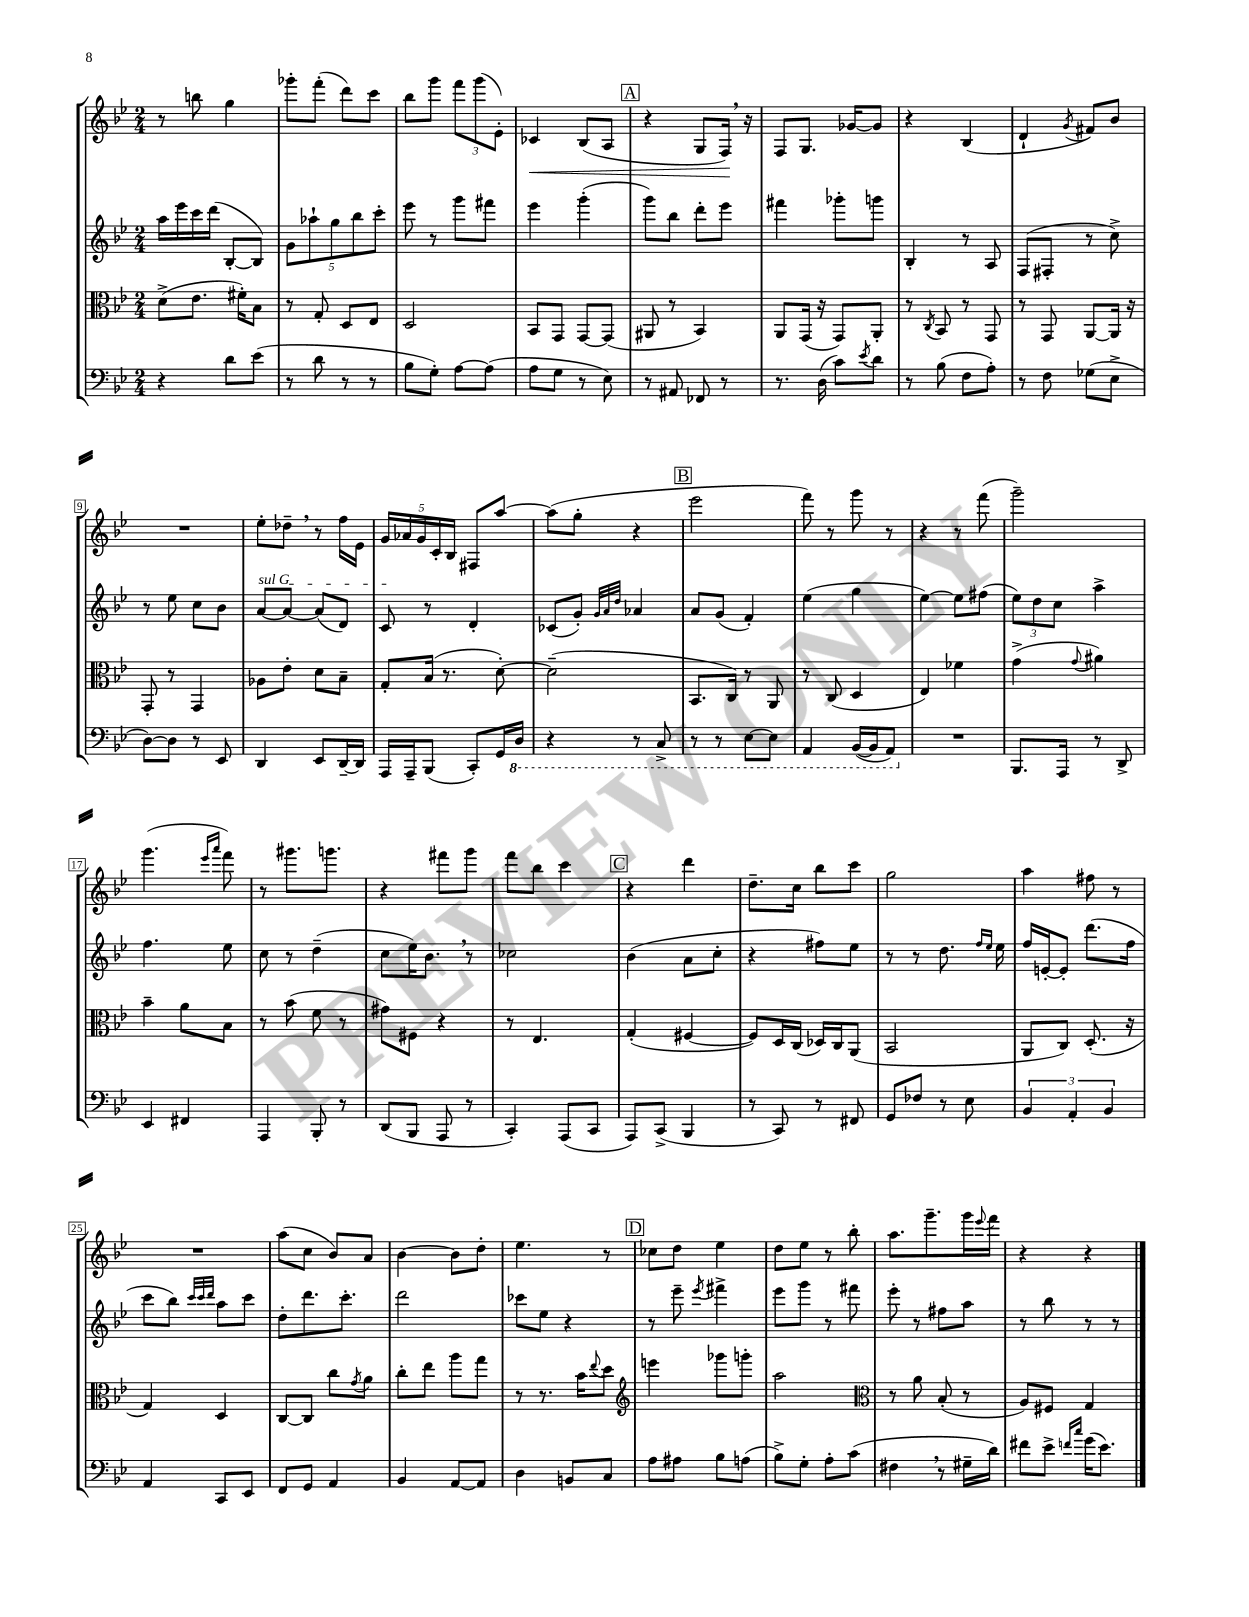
<<
\new StaffGroup <<
\new Staff = "s0" {
    \clef treble \key bes \major \numericTimeSignature \time 2/4
    r8 b''8 g''4 |
    ges'''8-. f'''8-.( d'''8) c'''8 |
    bes''8 g'''8 \tuplet 3/2 { f'''8 g'''8( ees'8-.) } |
    ces'4\< bes8( a8 |
    \mark \markup { \box "A" } r4 g8 f16\!) \breathe r16 |
    f8 g8. ges'16~ ges'8 |
    r4 bes4( |
    d'4-! \acciaccatura { g'8 } fis'8) bes'8 |
    R2 |
    ees''8-. des''8-- \breathe r8 f''16 ees'16 |
    \tuplet 5/4 { g'16 aes'16 g'16 c'16-. bes16 } fis8 a''8~ |
    a''8( g''8-. r4 |
    \mark \markup { \box "B" } ees'''2 |
    f'''8) r8 g'''8 r8 |
    r4 r8 f'''8( |
    g'''2--) |
    g'''4.( \grace { ees'''16 a'''16 } f'''8) |
    r8 gis'''8. g'''8. |
    r4 fis'''8 g'''8 |
    f'''8 bes''8 c'''4 |
    \mark \markup { \box "C" } r4 d'''4 |
    d''8.-- c''16 bes''8 c'''8 |
    g''2 |
    a''4 fis''8 r8 |
    R2 |
    a''8( c''8 bes'8) a'8 |
    bes'4~ bes'8 d''8-. |
    ees''4. r8 |
    \mark \markup { \box "D" } ces''8 d''8 ees''4 |
    d''8 ees''8 r8 bes''8-. |
    a''8. g'''8.-- g'''16 \appoggiatura { ees'''8 } f'''16 |
    r4 r4 \bar "|." |
}
\new Staff = "s1" {
    \clef treble \key bes \major \numericTimeSignature \time 2/4
    a''16 ees'''16 c'''16 d'''16( bes8~-. bes8) |
    \tuplet 5/4 { g'8 aes''8-! g''8 bes''8 c'''8-. } |
    ees'''8 r8 g'''8 fis'''8 |
    ees'''4 g'''4-.( |
    \mark \markup { \box "A" } g'''8) bes''8 d'''8-. ees'''8 |
    fis'''4 ges'''8-. g'''8 |
    bes4-. r8 a8 |
    f8( fis8-. r8 c''8->) |
    r8 ees''8 c''8 bes'8 |
    \once \override TextSpanner.bound-details.left.text = \markup { \italic "sul G" } a'8~\startTextSpan a'8~ a'8( d'8) |
    c'8\stopTextSpan r8 d'4-. |
    ces'8( g'8-.) \grace { g'32 a'32 d''32 } aes'4 |
    \mark \markup { \box "B" } a'8 g'8( f'4-.) |
    ees''4( g''4 |
    ees''4~) ees''8 fis''8( |
    \tuplet 3/2 { ees''8) d''8 c''8 } a''4-> |
    f''4. ees''8 |
    c''8 r8 d''4--( |
    c''8 ees''16) bes'8. \breathe r8 |
    ces''2 |
    \mark \markup { \box "C" } bes'4( a'8 c''8-. |
    r4 fis''8) ees''8 |
    r8 r8 d''8. \grace { f''16 ees''16 } ees''16 |
    f''16 e'16~-. e'8-. d'''8.( f''16 |
    c'''8 bes''8) \grace { c'''32 c'''32 d'''32 } a''8 c'''8 |
    d''8-. d'''8. c'''8.-. |
    d'''2 |
    ces'''8 ees''8 r4 |
    \mark \markup { \box "D" } r8 ees'''8-- \acciaccatura { ees'''8 } fis'''4-> |
    ees'''8 g'''8 r8 fis'''8 |
    ees'''8-. r8 fis''8 a''8 |
    r8 bes''8 r8 r8 \bar "|." |
}
\new Staff = "s2" {
    \clef alto \key bes \major \numericTimeSignature \time 2/4
    d'8->( ees'8. fis'16-.) bes8 |
    r8 g8-. d8 ees8 |
    d2 |
    bes,8 g,8 g,8~ g,8( |
    \mark \markup { \box "A" } ais,8 r8 bes,4) |
    a,8 g,16( r16 g,8) a,8-. |
    r8 \acciaccatura { c8 } bes,8 r8 g,8 |
    r8 g,8 a,8~ a,16 r16 |
    g,8-. r8 g,4 |
    aes8 ees'8-. d'8 bes8-- |
    g8-. bes16( r8. d'8~-.) |
    d'2--( |
    \mark \markup { \box "B" } bes,8. c16) r8 a,8 |
    r8 c8( d4 |
    ees4) fes'4 |
    g'4->( \appoggiatura { g'8 } ais'4) |
    bes'4-- a'8 bes8 |
    r8 bes'8( f'8 r8 |
    gis'8) fis8 r4 |
    r8 ees4. |
    \mark \markup { \box "C" } g4-.( fis4~ |
    fis8) d16 c16( des16) c16 a,8( |
    bes,2 |
    a,8 c8) d8.-.( r16 |
    g4) d4 |
    c8~ c8 c''8 \acciaccatura { g'8 } a'8 |
    c''8-. ees''8 a''8 g''8 |
    r8 r8. bes'16 \appoggiatura { ees''8 } d''8 |
    \mark \markup { \box "D" } \clef treble e'''4 ges'''8 g'''8-. |
    a''2 |
    \clef alto r8 a'8 bes8-.( r8 |
    a8) fis8 g4 \bar "|." |
}
\new Staff = "s3" {
    \clef bass \key bes \major \numericTimeSignature \time 2/4
    r4 d'8 ees'8( |
    r8 d'8 r8 r8 |
    bes8 g8-.) a8~ a8( |
    a8 g8 r8 ees8) |
    \mark \markup { \box "A" } r8 ais,8 fes,8 r8 |
    r8. d16( c'8) \acciaccatura { ees'8 } d'8 |
    r8 bes8( f8 a8-.) |
    r8 f8 ges8( ees8-> |
    d8~) d8 r8 ees,8 |
    d,4 ees,8 d,16~-- d,16 |
    a,,16 a,,16-- bes,,8( c,8-.) g,16 \ottava #-1 d,16 |
    r4 r8 c,8-> |
    \mark \markup { \box "B" } r8 r8 ees,8~ ees,8 |
    a,,4 bes,,16~( bes,,16 a,,8) \ottava #0 |
    R2 |
    bes,,8. a,,16 r8 d,8-> |
    ees,4 fis,4 |
    a,,4 bes,,8-. r8 |
    d,8( bes,,8 a,,8 r8 |
    c,4-.) a,,8( c,8 |
    \mark \markup { \box "C" } a,,8) c,8->( bes,,4 |
    r8 c,8) r8 fis,8 |
    g,8 fes8 r8 ees8 |
    \tuplet 3/2 { bes,4 a,4-. bes,4 } |
    a,4 c,8 ees,8 |
    f,8 g,8 a,4 |
    bes,4 a,8~ a,8 |
    d4 b,8 c8 |
    \mark \markup { \box "D" } a8 ais8 bes8 a8( |
    bes8->) g8-. a8-. c'8( |
    fis4 \breathe r8 gis16-- d'16) |
    fis'8 ees'8-> \grace { f'16 c''16 } g'16( ees'8.) \bar "|." |
}
>>
>>
\layout { \context { \Score \override BarNumber.stencil = #(make-stencil-boxer 0.1 0.3 ly:text-interface::print) } }
